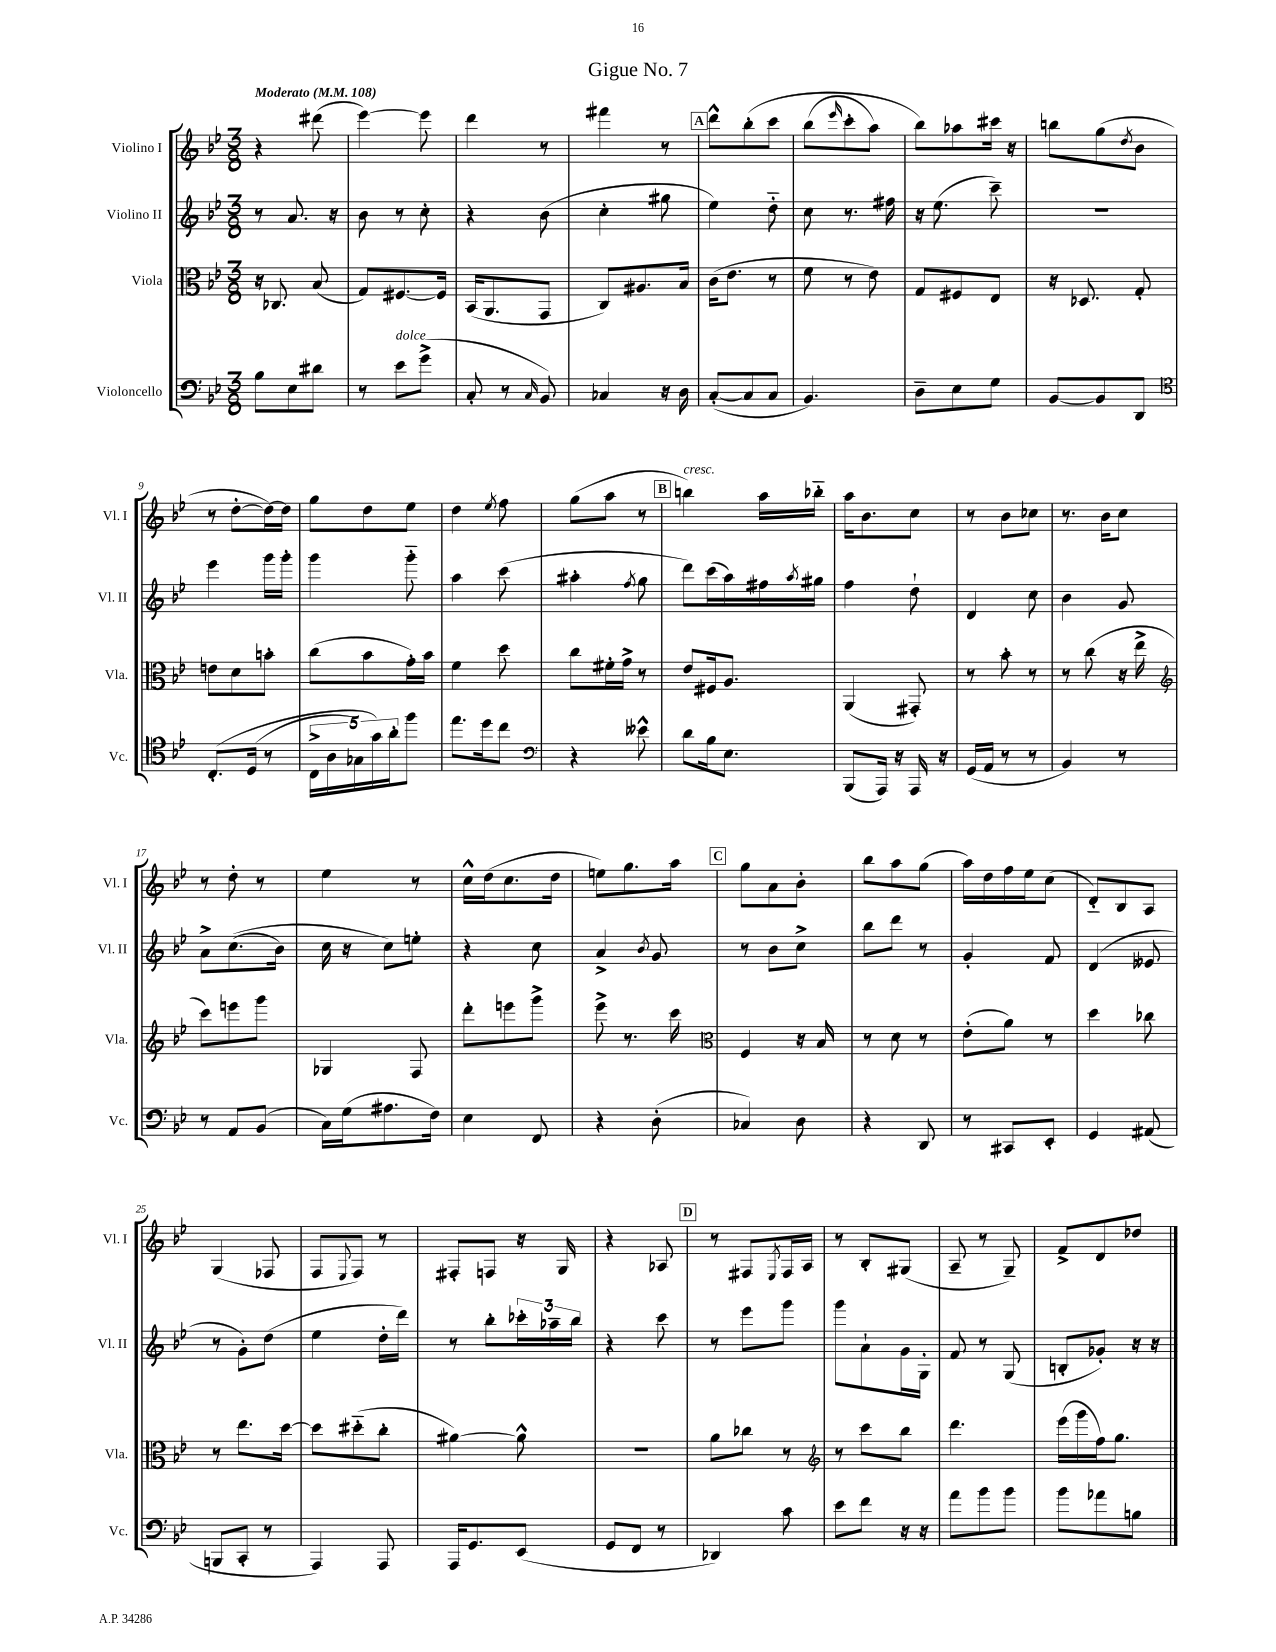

**kern	**kern	**kern	**kern
*staff4	*staff3	*staff2	*staff1
*clefF4	*clefC3	*clefG2	*clefG2
*k[b-e-]	*k[b-e-]	*k[b-e-]	*k[b-e-]
*M3/8	*M3/8	*M3/8	*M3/8
*MM108	*MM108	*MM108	*MM108
8B-	16r	8r	4r
.	8.C-	.	.
8E-	.	8.a	.
8d#	(8B-	.	(8ddd#
.	.	16r	.
=	=	=	=
8r	8G)	8b-	[4eee-)
8e-	[8.F#	8r	.
(8g^	.	8cc'	8eee-]
.	16F#]	.	.
=	=	=	=
8C'	(16BB-	4r	4ddd
.	8.AA	.	.
8r	.	.	.
16qqC	.	.	.
8BB-)	8GG	(8b-	8r
=	=	=	=
4C-	8C)	4cc'	4fff#
.	8.A#	.	.
16r	.	8gg#	8r
16D	16B-	.	.
=	=	=	=
([8C'	(16c	4ee-)	8ddd^^
.	8.e-	.	.
8C]	.	.	&(8bb-'
8C	8r	8dd'~	8ccc
=	=	=	=
4.BB-)	8f	8cc	(8bb-
.	.	.	16qqeee-
.	8r	8.r	8ccc'
.	8e-)	.	8aa)
.	.	16ff#	.
=	=	=	=
8D~	8G	16r	8bb-&)
.	.	(8.ee-	.
8E-	8F#	.	8aa-
8G	8E-	8ccc~)	16ccc#
.	.	.	16r
=	=	=	=
[8BB-	16r	4.r	8bb
.	8.D-	.	.
8BB-]	.	.	(8gg
.	.	.	8qdd
8DD	8G'	.	8b-
=	=	=	=
*clefC4	*	*	*
&(8.C'	8e	4eee-	8r
.	8d	.	[8dd'
(16D	.	.	.
8r	8b'	16ggg	16dd_)
.	.	16ggg'	16dd]
=	=	=	=
20C^	(8cc	4ggg	8gg
20A	.	.	.
20G-)	.	.	.
.	8b-	.	8dd
20g&)	.	.	.
20a'	.	.	.
8ff	16g')	8ggg'~	8ee-
.	16b-	.	.
=	=	=	=
8.ee-	4f	4aa	4dd
16dd	.	.	.
.	.	.	8qee-
8cc	8dd	(8ccc	8ff
=	=	=	=
*clefF4	*	*	*
4r	8cc	4aa#'	(8gg
.	16f#'	.	8aa
.	16g^	.	.
.	.	8qff	.
8e--^^	8r	8gg	8r
=	=	=	=
8d	8e-	8ddd)	4bb)
16B-	16F#	(16ccc	.
8.E-	8.A	16aa)	.
.	.	16ff#	16aa
.	.	8qaa	.
.	.	16gg#	16bb-'~
=	=	=	=
(8BBB-	(4AA	4ff	16aa
.	.	.	8.b-
16AAA)	.	.	.
16r	.	.	.
16AAA	8GG#')	8dd`	8cc
16r	.	.	.
=	=	=	=
(16GG	8r	4d	8r
16AA	.	.	.
8r	8b-'	.	8b-
8r	8r	8cc	8cc-
=	=	=	=
4BB-)	8r	4b-	8.r
.	(8cc	.	.
.	.	.	16b-
8r	16r	8g	8cc
.	16ee-^	.	.
=	=	=	=
*	*clefG2	*	*
8r	8ccc)	8a^	8r
8AA	8eee	&((8.cc	8dd'
(8BB-	8ggg	.	8r
.	.	16b-)	.
=	=	=	=
16C)	4G-	16cc	4ee-
(16G	.	16r	.
8.A#	.	8cc&)	.
.	8F	8ee'	8r
16F)	.	.	.
=	=	=	=
4E-	8ddd'	4r	16cc^^
.	.	.	(16dd
.	8eee	.	8.cc
8FF	8ggg^	8cc	.
.	.	.	16dd
=	=	=	=
4r	8eee-^	4a^	8ee)
.	8.r	.	8.gg
.	.	8qb-	.
(8D'	.	8g	.
.	16ccc	.	16aa
=	=	=	=
*	*clefC3	*	*
4C-)	4F	8r	8gg
.	.	8b-	8a
8D	16r	8cc^	8b-'
.	16B-	.	.
=	=	=	=
4r	8r	8bb-	8bb-
.	8d	8ddd	8aa
8DD	8r	8r	(8gg
=	=	=	=
8r	(8e-'	4g'	16aa)
.	.	.	16dd
8CC#	8a)	.	16ff
.	.	.	16ee-
8EE-'	8r	8f	(8cc
=	=	=	=
4GG	4dd	(4d	8d'~)
.	.	.	8B-
(8AA#	8cc-	8e--	8A
=	=	=	=
8BBB	8r	8r	(4G
8CC'	8.ee-	8g')	.
8r	.	(8dd	8F-
.	[16dd	.	.
=	=	=	=
4AAA)	8dd]	4ee-	8F
.	.	.	8qqE-
.	(8dd#'~	.	8F)
8AAA	8cc'	16dd'	8r
.	.	16ddd)	.
=	=	=	=
16AAA	[4a#)	8r	8F#'
8.GG	.	.	.
.	.	8bb-'	8F
(8EE-	8a#^^]	24ccc-'	16r
.	.	24aa-~	.
.	.	.	16G
.	.	24bb-	.
=	=	=	=
8GG	4.r	4r	4r
8FF	.	.	.
8r	.	8ccc	8A-
=	=	=	=
4DD-)	8a	8r	8r
.	8cc-	8eee-	8F#
.	.	.	8qE-
8c	8r	8ggg	16F#
.	.	.	16A
=	=	=	=
*	*clefG2	*	*
8e-	8r	8ggg	8r
8f	8ccc	8a`	8B-'
16r	8bb-	16g	(8G#
16r	.	16G'	.
=	=	=	=
8a	4.ddd	8f	8A~
8b-	.	8r	8r
8b-	.	(8G	8G~)
=	=	=	=
8b-	(16eee-	8B'	8f^
.	16ggg	.	.
8a-	16ff)	8g-')	8d
.	8.gg	.	.
8B	.	16r	8dd-
.	.	16r	.
==	==	==	==
*-	*-	*-	*-
